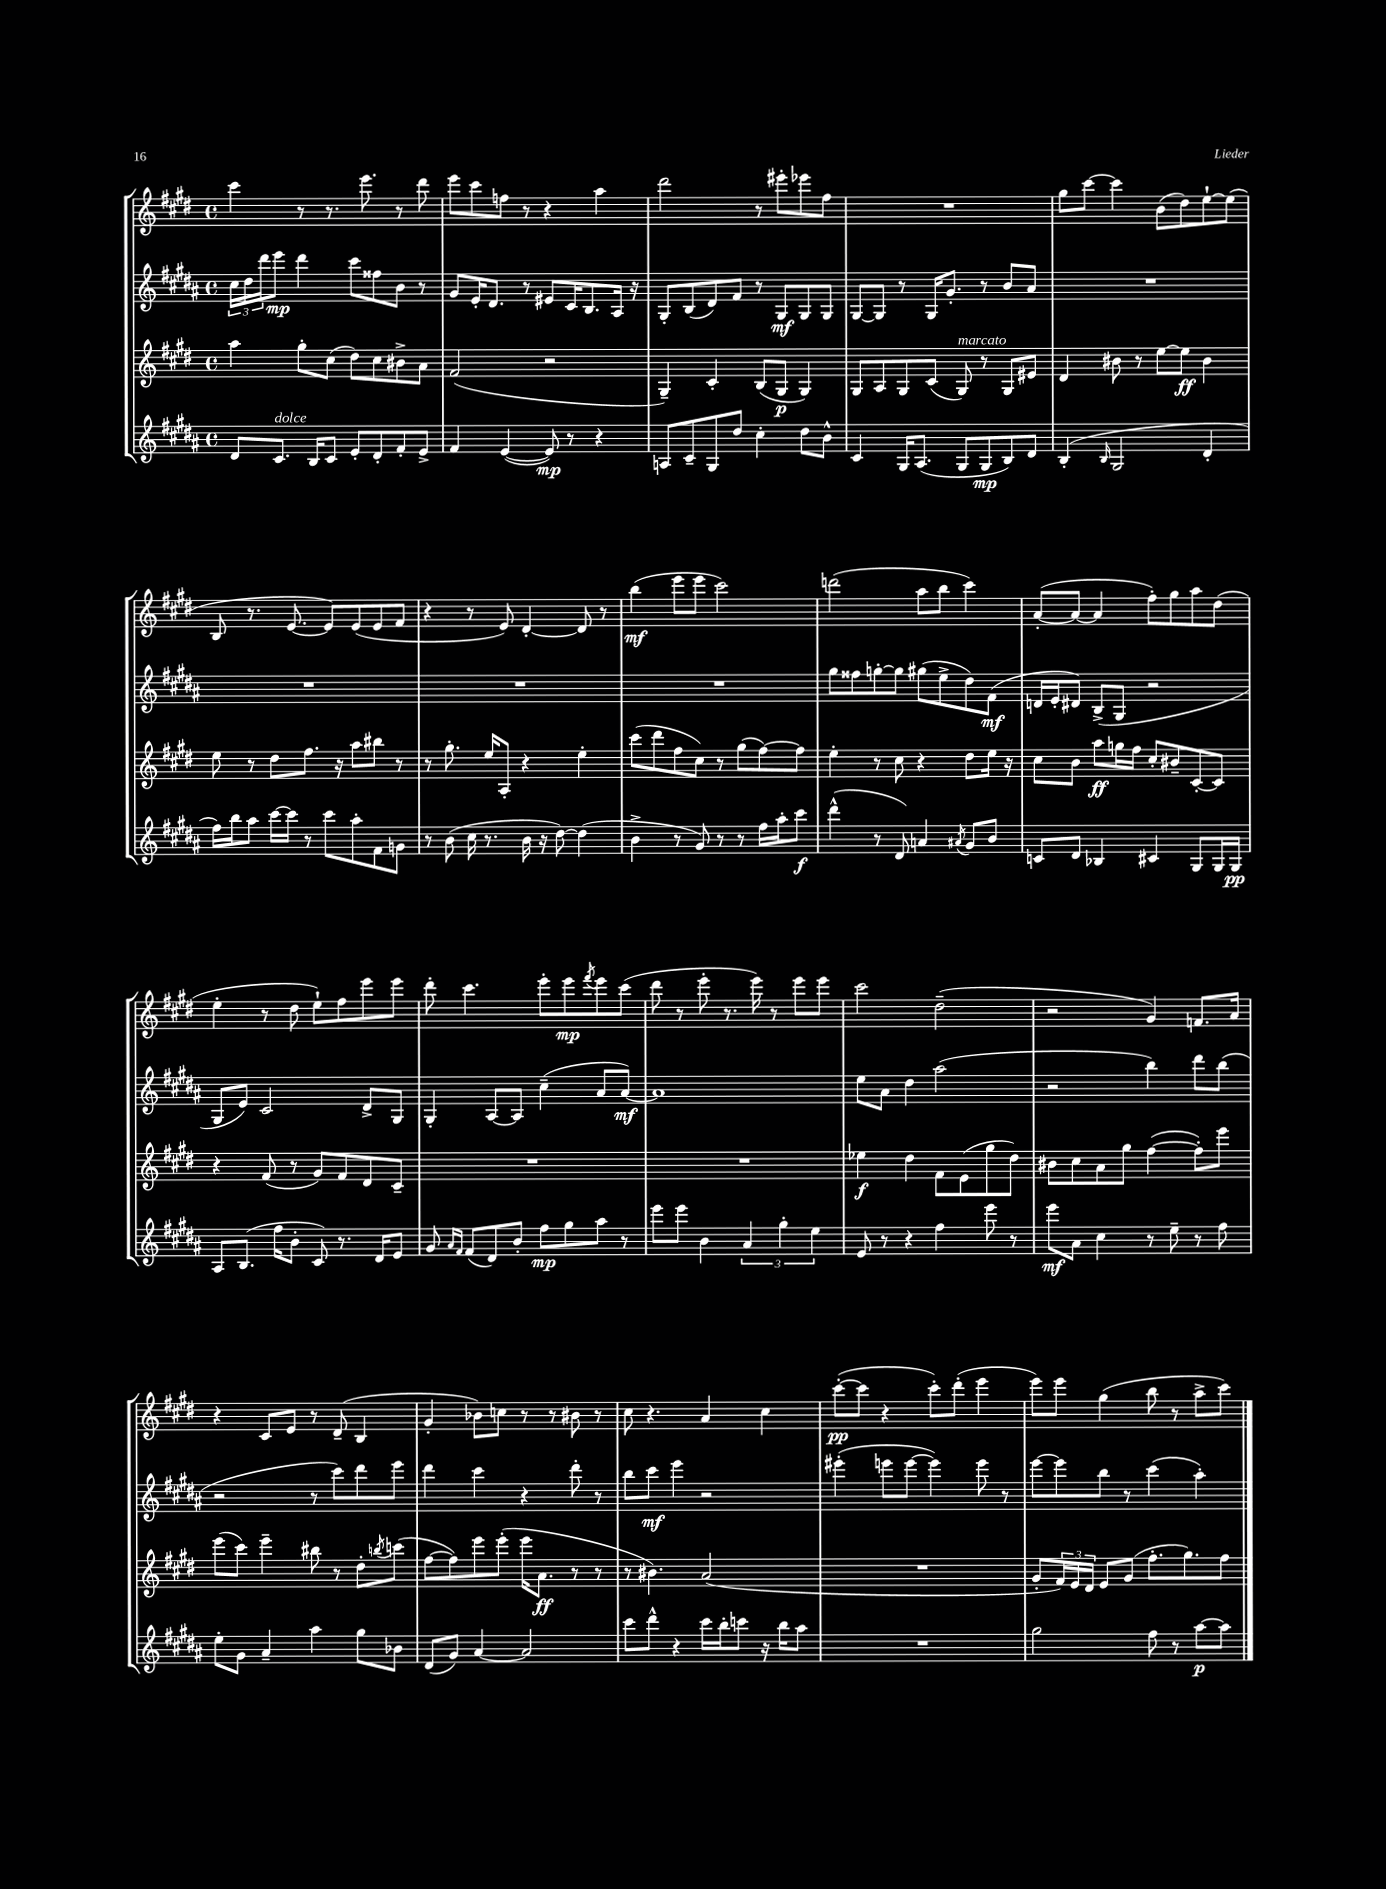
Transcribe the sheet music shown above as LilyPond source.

<<
\new StaffGroup <<
\new Staff = "s0" {
    \clef treble \key e \major \defaultTimeSignature \time 4/4
    cis'''4 r8 r8. e'''8. r8 dis'''8 |
    e'''8 cis'''8 f''8 r8 r4 a''4 |
    dis'''2 r8 eis'''8-. ees'''8 fis''8 |
    R1 |
    gis''8 cis'''8~ cis'''4 b'8( dis''8) e''8~-! e''8( |
    b8 r8. e'8.~ e'8) e'8( e'8 fis'8 |
    r4 r8 e'8) dis'4~-. dis'8 r8 |
    b''4\mf( e'''8 e'''8 cis'''2) |
    d'''2( a''8 b''8 cis'''4) |
    a'8~-.( a'8~ a'4 fis''8-.) gis''8 a''8 dis''8( |
    e''4-. r8 dis''8 e''8-!) fis''8 e'''8 e'''8 |
    dis'''8-. cis'''4. e'''8-. e'''8\mp \acciaccatura { fis'''8 } e'''8 cis'''8( |
    dis'''8 r8 e'''8-. r8. e'''16) r8 e'''8 e'''8 |
    cis'''2 dis''2--( |
    r2 gis'4) f'8. a'16 |
    r4 cis'8 e'8 r8 dis'8--( b4 |
    gis'4-. bes'8) c''8 r8 r8 bis'8 r8 |
    cis''8 r4. a'4 cis''4 |
    cis'''8~-.\pp( cis'''8 r4 cis'''8-.) dis'''8-.( e'''4 |
    e'''8) e'''8 gis''4( b''8 r8 a''8-> cis'''8) \bar "|." |
}
\new Staff = "s1" {
    \clef treble \key b \major \defaultTimeSignature \time 4/4
    \tuplet 3/2 { cis''16 dis''16 dis'''16 } e'''8\mp dis'''4 cis'''8 fisis''8 b'8 r8 |
    gis'8 e'16-. dis'8. r8 eis'8 cis'16 b8. ais16 r16 |
    gis8-. b8( dis'8) fis'8 r8 gis8\mf gis8 gis8 |
    gis8~ gis8 r8 gis16 gis'8.-. r8 b'8 ais'8 |
    R1 |
    R1 |
    R1 |
    R1 |
    gis''8 fisis''8 g''8~-. g''8 gis''8( e''8-> dis''8) fis'8\mf( |
    d'16 e'16-. dis'8) b8->( gis8 r2 |
    gis8 e'8) cis'2 dis'8-> gis8 |
    gis4-. ais8~ ais8 cis''4--( ais'8 ais'8~\mf) |
    ais'1 |
    e''8 ais'8 dis''4 ais''2( |
    r2 b''4) dis'''8 b''8( |
    r2 r8 cis'''8) dis'''8 e'''8 |
    dis'''4 cis'''4 r4 dis'''8-. r8 |
    b''8 cis'''8\mf e'''4 r2 |
    eis'''4-.( e'''8 e'''8~ e'''4) e'''8 r8 |
    e'''8~ e'''8 b''8 r8 cis'''4( ais''4-.) \bar "|." |
}
\new Staff = "s2" {
    \clef treble \key e \major \defaultTimeSignature \time 4/4
    a''4 gis''8-. cis''8( dis''8) cis''8 bis'8-> a'8 |
    fis'2( r2 |
    gis4--) cis'4-. b8( gis8\p gis4) |
    gis8 a8 gis8 cis'8( gis8^\markup { \italic "marcato" }) r8 gis8 eis'8 |
    dis'4 bis'8 r8 e''8~ e''8\ff bis'4 |
    e''8 r8 dis''8 fis''8. r16 a''8 bis''8 r8 |
    r8 gis''8.-. e''16 a8-. r4 e''4-. |
    cis'''8( dis'''8 fis''8 cis''8) r8 gis''8( fis''8~) fis''8 |
    e''4-. r8 cis''8 r4 dis''8 e''16 r16 |
    cis''8 b'8 a''8\ff g''16 fis''16 cis''8-. bis'8-- cis'8~-. cis'8 |
    r4 fis'8( r8 gis'8) fis'8 dis'8 cis'8-- |
    R1 |
    R1 |
    ees''4\f dis''4 fis'8 e'8( gis''8 dis''8) |
    bis'8 cis''8 a'8 gis''8 fis''4~( fis''8-.) e'''8 |
    e'''8( cis'''8) e'''4-- bis''8 r8 dis''8-. \acciaccatura { b''8 } c'''8( |
    fis''8~ fis''8) e'''8 e'''8-.( e'''16 a'8.\ff r8 r8 |
    r8 bis'4.) a'2( |
    R1 |
    gis'8-. \tuplet 3/2 { fis'16) e'16 dis'16 } e'8 gis'8( fis''8.-. gis''8.) fis''8 \bar "|." |
}
\new Staff = "s3" {
    \clef treble \key b \major \defaultTimeSignature \time 4/4
    dis'8 cis'8.^\markup { \italic "dolce" } b16 cis'8 e'8-. dis'8-. fis'8-. e'8-> |
    fis'4 e'4~( e'8\mp) r8 r4 |
    a8 cis'8-- gis8 dis''8 cis''4-. dis''8 b'8-^ |
    cis'4 gis16 ais8.( gis8 gis8\mp b8) dis'8 |
    b4-.( \grace { b16 } gis2 dis'4-. |
    fis''16) b''16 ais''8 cis'''16~ cis'''16 r8 cis'''8 ais''8-. fis'8 g'8 |
    r8 b'8( cis''16 r8. b'16 r16 dis''8~) dis''4( |
    b'4-> r8 gis'8) r8 r8 fis''16 ais''16-. cis'''8\f |
    dis'''4-^( r8 dis'8) a'4 \acciaccatura { ais'8 } gis'8 b'8 |
    c'8 dis'8 bes4 cis'4 gis8 gis16 gis16\pp |
    ais8 b8.( fis''16 b'8-. cis'8) r8. dis'16 e'8 |
    gis'8 \grace { ais'16 fis'16 } fis'8( dis'8) b'8-. fis''8\mp gis''8 ais''8 r8 |
    e'''8 e'''8 b'4 \tuplet 3/2 { ais'4 gis''4-. e''4 } |
    e'8 r8 r4 fis''4 e'''8 r8 |
    e'''8\mf ais'8 cis''4 r8 e''8-- r8 fis''8 |
    e''8-. gis'8 ais'4-- ais''4 gis''8 bes'8 |
    dis'8( gis'8) ais'4~ ais'2 |
    cis'''8 dis'''8-^ r4 cis'''16 b''16-. c'''8 r16 b''16 ais''8 |
    R1 |
    gis''2 fis''8 r8 ais''8~\p ais''8 \bar "|." |
}
>>
>>
\layout { \context { \Score \remove "Bar_number_engraver" } }
